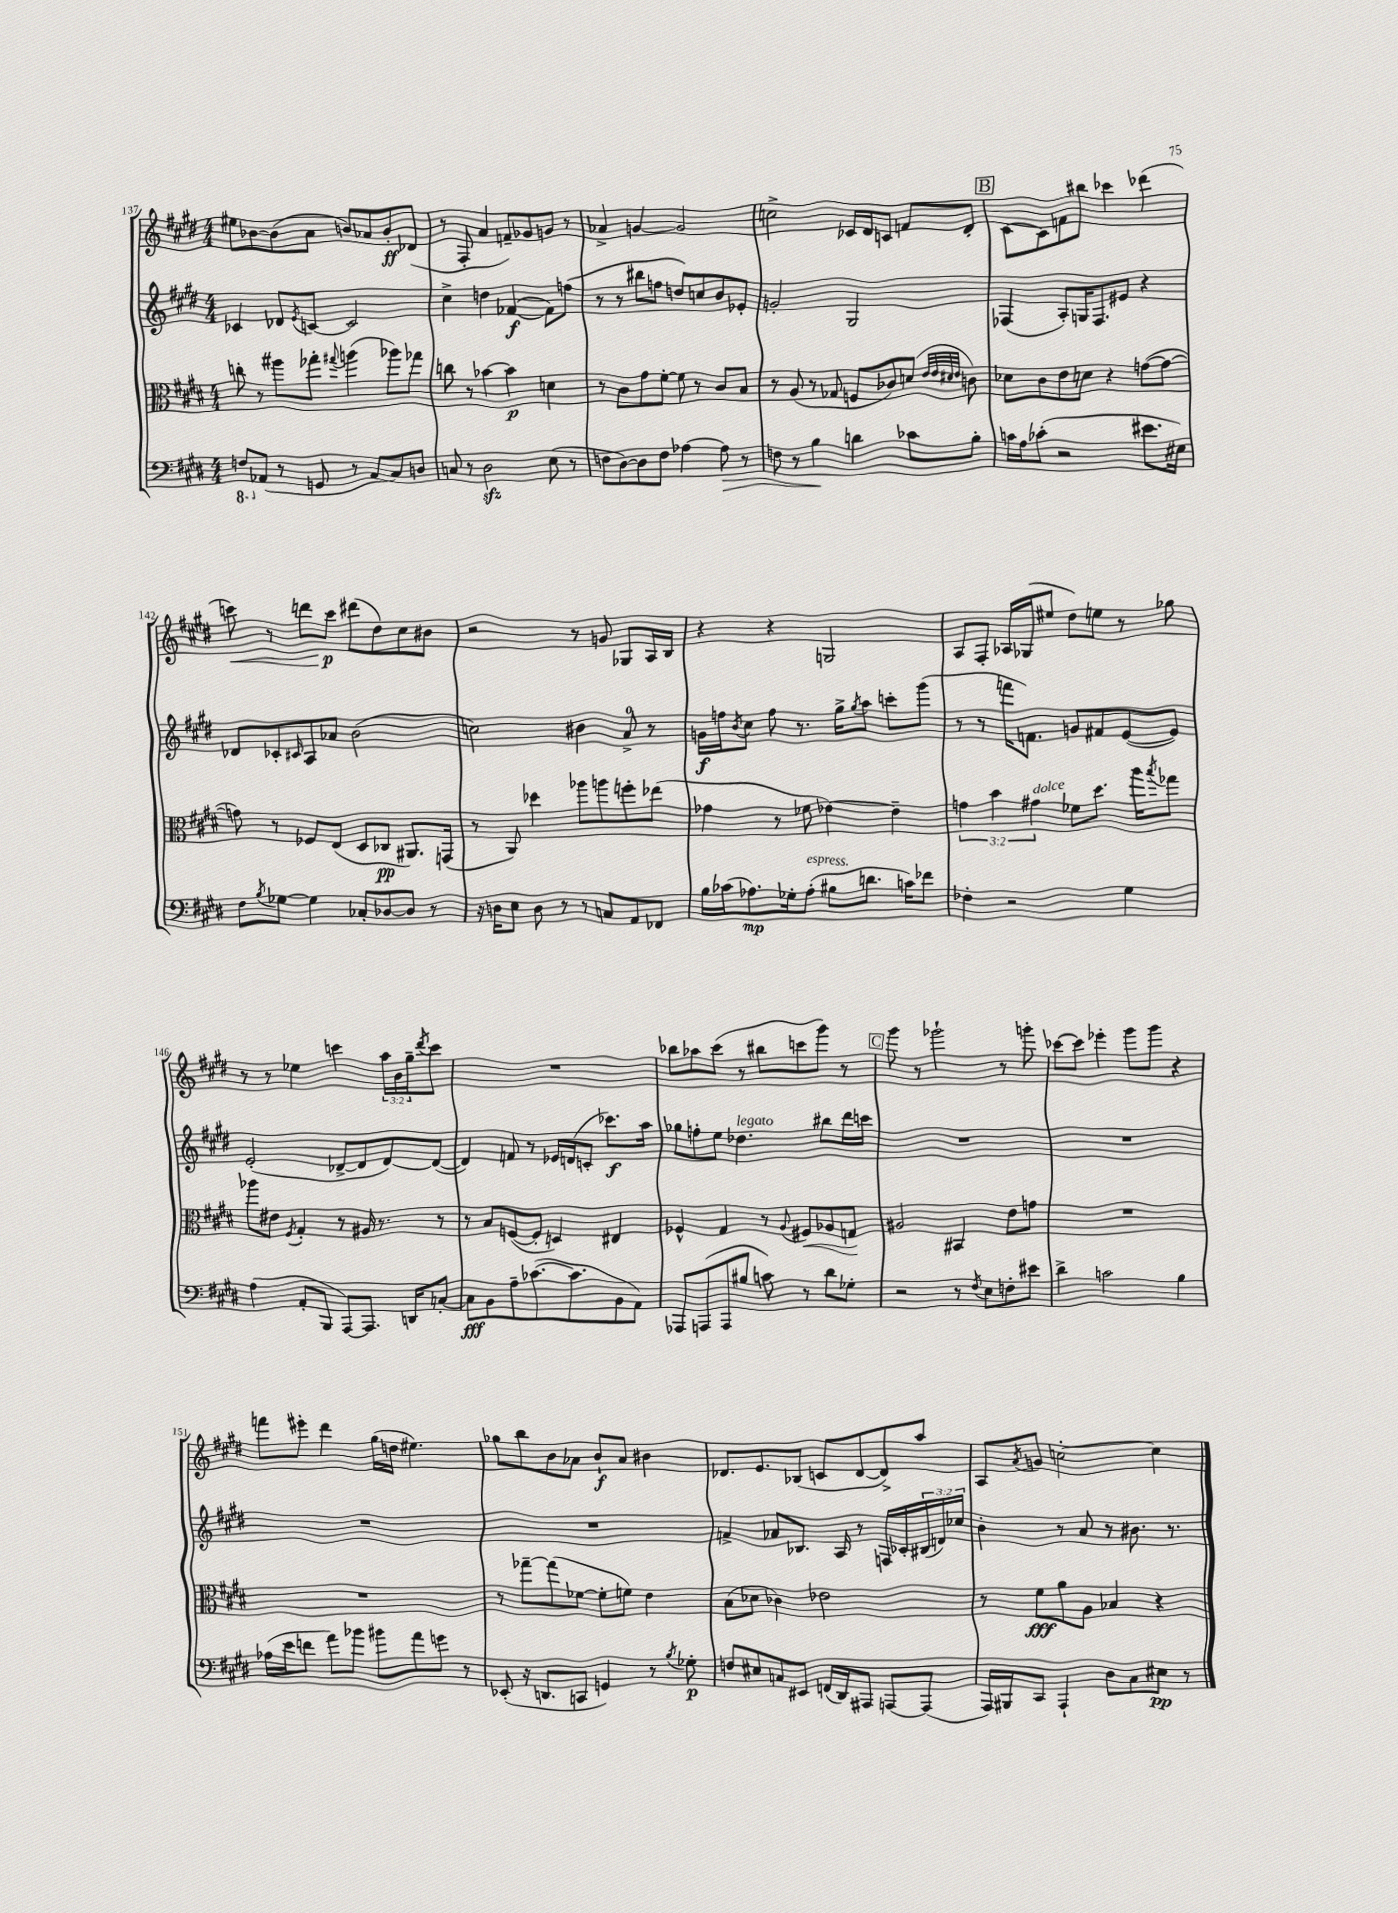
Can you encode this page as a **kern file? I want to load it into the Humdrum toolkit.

**kern	**kern	**kern	**kern
*staff4	*staff3	*staff2	*staff1
*clefF4	*clefC3	*clefG2	*clefG2
*k[f#c#g#d#]	*k[f#c#g#d#]	*k[f#c#g#d#]	*k[f#c#g#d#]
*M4/4	*M4/4	*M4/4	*M4/4
8FF	8cc'	4c-	8ee#
(8AA-	8r	.	[8b-
8r	8aa#	8d-	(8b-]
.	.	8qe	.
8GG	8gg-'	[8c	8a
.	8qqgg#	.	.
8r	(4aa	2c]	8b)
8AA-	.	.	8a-
8C#)	8aa-)	.	8b'
8D	8gg-	.	(8d-
=	=	=	=
8C	8cc	4cc#^	8r
8r	8r	.	8F#'
2D#	[4b-	4dd	4a
.	4b-]	([4f-	8f~)
.	.	.	8g-
(8E	4d	8f-])	8g
8r	.	(8ff	8r
=	=	=	=
8F	8r	8r	4a-^
[8D#)	8c#	8r	.
8D#]	8g#	8bb#	[4g
8F	[8f#'	8ff	.
[4A-	8f#]	8dd)	2g]
.	8r	8cc	.
8A-]	8c#	8b	.
8r	8B	8e-'	.
=	=	=	=
8F	8r	2g'	2cc^
8r	(8A	.	.
4B	8r	.	.
.	8G-	.	.
4d	8F	2G#	16c-
.	.	.	16d#
.	8c-)	.	8c
8c-	(8d	.	8f
.	32qqe	.	.
.	32qqe	.	.
.	32qqd#	.	.
.	32qqe	.	.
8B'	8c)	.	8d#'
=	=	=	=
16c	8d-	(4F-	[8c#
16A	.	.	.
(8c-'	8c#	.	8c#]
2r	8e	8A')	8f
.	8d	16G	8bb#
.	.	8.F-	.
.	4r	.	4ccc-
.	.	8e#	.
8.e#	([8g	4r	(4ddd-
.	8g_	.	.
16E#)	.	.	.
=	=	=	=
8F#	8g])	8d-	8ccc)
8qB	.	.	.
[8G-	8r	8c-'	8r
.	.	16qqc#	.
4G-]	8F-	8A	8ddd
.	(8E	8a-	8ccc
8C-'	8D#	(2b	(8ddd#
[8D-	8C-	.	8dd#)
8D-]	8.AA#)	.	8cc#
8r	.	.	8b#
.	(16GG	.	.
=	=	=	=
16r	8r	2cc)	2r
16D	.	.	.
8E	8AA)	.	.
8D	4dd-	.	.
8r	.	.	.
8r	8aa-	4b#	8r
8C	8aa	.	8g
8AA	8ff'	8a^	8G-
8FF-	(8ee-	8r	16A
.	.	.	16B
=	=	=	=
16B	4g-	16g	4r
(16c-	.	16ff	.
.	.	8qb	.
8.A-)	.	8cc#	.
.	8r	8ff	4r
16G-'	.	.	.
(8A-'	8f-	8.r	.
8B#	[4e-)	.	2G
.	.	16gg#^	.
.	.	8qgg#	.
8.d	.	8aa	.
.	4e-~]	8ccc'	.
16c)	.	.	.
8f-	.	(8ggg#	.
=	=	=	=
4F-'	6g	8r	8A
.	.	8r	8F#'
.	6b	.	.
2r	.	16fff	16A-
.	.	8.f)	(16G-
.	6g#	.	.
.	.	.	8ee#
.	8f-	8g	8dd#)
.	8.dd#	8f#	8ee
4G#	.	([8e	8r
.	16aa	.	.
.	8qbb	.	.
.	8gg-	8e])	8gg-
=	=	=	=
(4A	8aa-	(2e'	8r
.	8e#	.	8r
.	8qF#	.	.
8AA'	4G#'	.	4ee-
8BBB	.	.	.
[8AAA)	8r	[8d-^	4ccc
8.AAA]	16A#	8d-]	.
.	8.r	.	.
.	.	[8d-)	24aa
.	.	.	24b
16DD	.	.	.
.	.	.	24gg#~
.	.	.	8qddd#
[8C'	8r	(8d-_	8ccc
=	=	=	=
8C]	8r	4d-])	1r
8BB	8B	.	.
8A~	([8F	8f	.
([8.c-	8F']	8r	.
.	4D)	16e-	.
8.c-]	.	(16d	.
.	.	8c'	.
8BB	4E#	8.ccc-)	.
8AA)	.	.	.
.	.	16aa	.
=	=	=	=
8AAA-	4F-^^	8gg-	8bb-
(8AAA	.	8ff'	8aa-
8AAA	4G#	8ee	(8ccc#
8B#	.	4.dd-	8r
8c)	8r	.	8bb#
.	8qqA	.	.
8r	8F#	.	8ccc
8d#	8A-	8bb#	8ggg#)
8G-'	8G	16ddd#	8r
.	.	16ccc	.
=	=	=	=
2r	2A#	1r	8ggg#
.	.	.	8r
.	.	.	2ggg-`
8r	4BB#	.	.
8qF#	.	.	.
8E	.	.	.
8F'	8e	.	8r
8e#	8g	.	8ggg'
=	=	=	=
4d#^	1r	1r	[8ccc-
.	.	.	8ccc-]
2c	.	.	4eee-'
.	.	.	8ggg#
.	.	.	8ggg#
4B	.	.	4r
=	=	=	=
(16A-	1r	1r	8fff
16e	.	.	.
8f	.	.	8eee#'
8a)	.	.	4ddd#
8b-	.	.	.
8b#	.	.	(16gg#
.	.	.	16dd
8a	.	.	4.ee#)
8g	.	.	.
8r	.	.	.
=	=	=	=
(8EE-'	8r	1r	8gg-
16r	[8gg-~	.	8bb
8.DD	.	.	.
.	(8gg-]	.	8b
8CC	[8f-	.	8a-
4GG)	8f-']	.	8b`
.	8f)	.	8a-
8r	4e	.	4b#
8qB	.	.	.
8G-'	.	.	.
=	=	=	=
8F	(8B	4f^	8.d-
8E#	8d-	.	.
.	.	.	8.e
8C	4c-)	8a-	.
8EE#	.	8.B-	(8B-
(16FF	2e-	.	8c
16DD#)	.	16A	.
8AAA#	.	8r	[8d-
[8AAA	.	16F	8d-^])
.	.	16c-'	.
(8AAA]	.	(24B#	8aa
.	.	24d)	.
.	.	24cc-	.
=	=	=	=
16AAA)	8r	4b'	8A
16BBB#	.	.	.
.	.	.	8qa
8CC#	8f#	.	8g
4AAA`	8a	8r	[2cc'
.	8A	8a	.
8D#	4B-	8r	.
8C#	.	8.b#	.
8E#	4r	.	4cc]
.	.	8.r	.
8r	.	.	.
==	==	==	==
*-	*-	*-	*-
